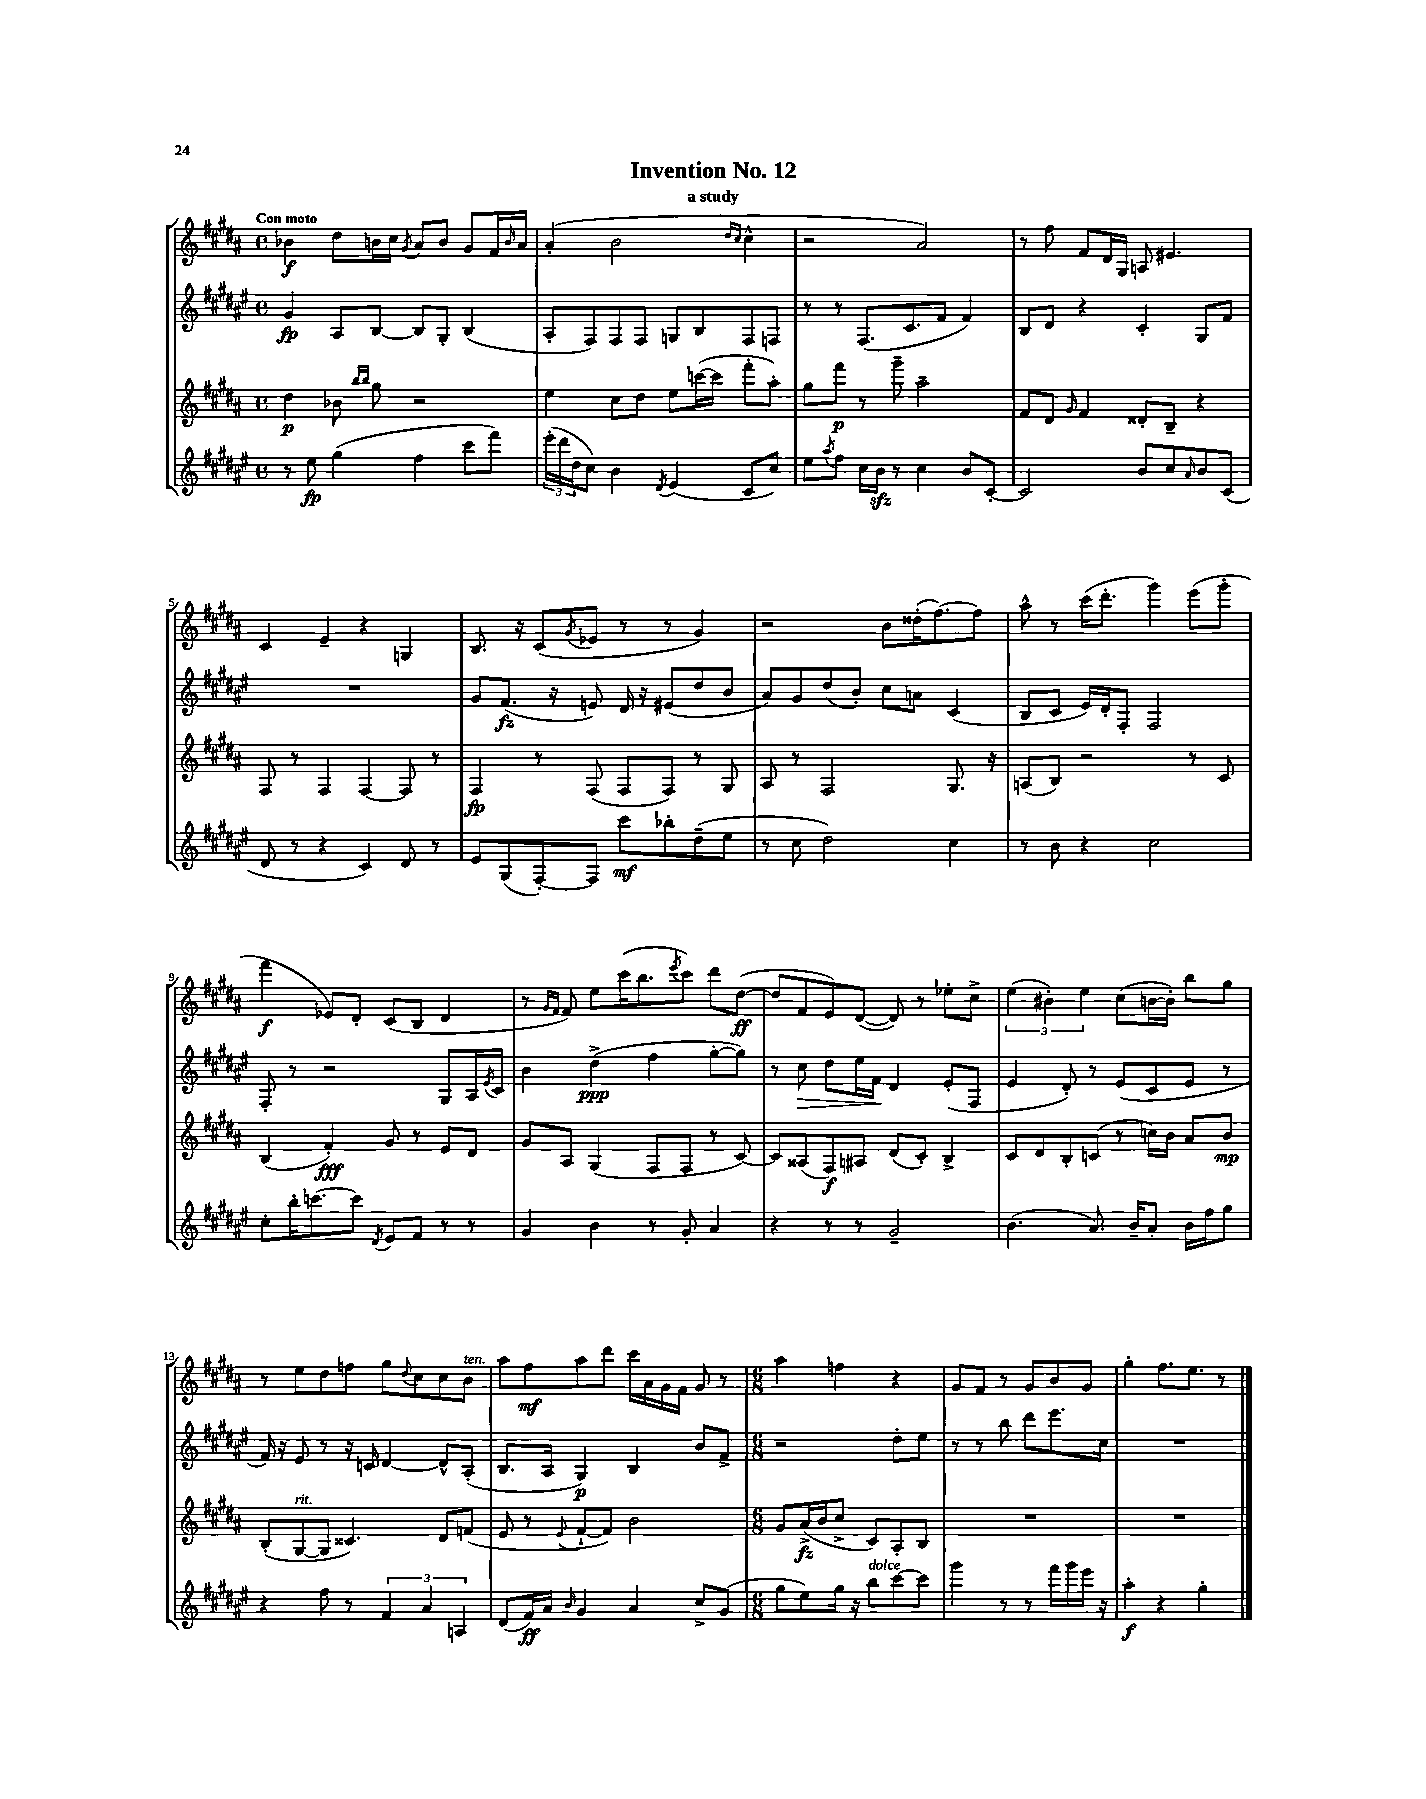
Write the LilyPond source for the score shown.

\header { title = "Invention No. 12" subtitle = "a study" }
<<
\new StaffGroup <<
\new Staff = "s0" {
    \clef treble \key b \major \defaultTimeSignature \time 4/4 \tempo "Con moto"
    bes'4\f dis''8 b'16 cis''16 \acciaccatura { gis'8 } ais'8 b'8 gis'8 fis'16 \grace { b'16 } ais'16 |
    ais'4-.( b'2 \grace { dis''16 cis''16 } cis''4-^ |
    r2 ais'2) |
    r8 fis''8 fis'8 dis'16 gis16 a8 eis'4. |
    cis'4 e'4-- r4 g4 |
    b8. r16 cis'8( \acciaccatura { gis'8 } ees'8 r8 r8 gis'4) |
    r2 b'8 disis''16-.( fis''8.~) fis''8 |
    ais''8-^ r8 cis'''16( dis'''8.-. gis'''4) e'''8( gis'''8-. |
    fis'''4\f ees'8) dis'8-. cis'8( b8 dis'4 |
    r8 \grace { gis'16 fis'16 } fis'8) e''8 cis'''16( b''8. \acciaccatura { e'''8 } cis'''8) dis'''8 dis''8~\ff( |
    dis''8 fis'8 e'8) dis'8~( dis'8) r8 ees''8-. cis''8-> |
    \tuplet 3/2 { e''4( bis'4-.) e''4 } cis''8( b'16~ b'16-.) b''8 gis''8 |
    r8 e''8 dis''8 f''8 gis''8 \appoggiatura { dis''8 } cis''8 cis''8 b'8^\markup { \italic "ten." } |
    ais''8 fis''8\mf ais''8 dis'''8 cis'''16 ais'16 gis'16 fis'16 gis'8 r8 |
    \numericTimeSignature \time 6/8 ais''4 f''4 r4 |
    gis'8 fis'8 r8 gis'8 b'8 gis'8 |
    gis''4-. fis''8. e''8. r8 \bar "|." |
}
\new Staff = "s1" {
    \clef treble \key fis \major \defaultTimeSignature \time 4/4
    gis'4\fp ais8 b8~ b8 gis8-. b4( |
    ais8-. fis8) fis8 fis8 g8 b8 fis8 f8 |
    r8 r8 fis8.( cis'8. fis'8 fis'4) |
    b8 dis'8 r4 cis'4-. gis8 fis'8 |
    R1 |
    gis'8 fis'8.\fz( r16 e'8) dis'16 r16 eis'8( dis''8 b'8 |
    ais'8) gis'8 dis''8( b'8-.) cis''8 a'8 cis'4( |
    b8 cis'8 eis'16) dis'16-. fis8-. fis2 |
    fis8-. r8 r2 gis8 ais16 \acciaccatura { eis'8 } cis'16 |
    b'4 dis''4->\ppp( fis''4 gis''8~-. gis''8) |
    r8 cis''8\> dis''8 eis''16 fis'16\! dis'4 eis'8-.( fis8 |
    eis'4 dis'8-.) r8 eis'8( cis'8 eis'8 r8 |
    fis'16) r16 eis'8 r8 r16 c'16 dis'4~ dis'8-^ ais8-.( |
    b8. ais16 gis4\p) b4 b'8 fis'8-> |
    \numericTimeSignature \time 6/8 r2 dis''8-. eis''8 |
    r8 r8 b''8 dis'''8 eis'''8. cis''16 |
    R2. \bar "|." |
}
\new Staff = "s2" {
    \clef treble \key b \major \defaultTimeSignature \time 4/4
    dis''4\p bes'8 \grace { b''16 b''16 } gis''8 r2 |
    e''4 cis''8 dis''8 e''8 c'''16~( c'''16 fis'''8-. ais''8-.) |
    gis''8 fis'''8\p r8 gis'''8-- ais''2-- |
    fis'8 dis'8 \grace { gis'16 } fis'4 disis'8-. b8-- r4 |
    fis8 r8 fis4 fis4~ fis8 r8 |
    fis4\fp r8 fis8( fis8 fis8) r8 gis8 |
    ais8 r8 fis2 gis8. r16 |
    a8( b8) r2 r8 cis'8 |
    b4( fis'4-.\fff) gis'8 r8 e'8 dis'8 |
    gis'8 ais8 gis4( fis8 fis8 r8 cis'8~) |
    cis'8 aisis8( fis8\f) ais8 dis'8( cis'8-.) b4-> |
    cis'8 dis'8 b8-. c'8( r8 c''16) b'16 ais'8 b'8\mp |
    b8-.( gis8~^\markup { \italic "rit." } gis8 cisis'4.) dis'8 f'8( |
    e'8 r8 \appoggiatura { e'8 } fis'8~-! fis'8) b'2 |
    \numericTimeSignature \time 6/8 gis'8 ais'16->\fz( b'16 cis''8-> cis'8) ais8-. b8 |
    R2. |
    R2. \bar "|." |
}
\new Staff = "s3" {
    \clef treble \key fis \major \defaultTimeSignature \time 4/4
    r8 eis''8\fp gis''4( fis''4 cis'''8 fis'''8) |
    \tuplet 3/2 { eis'''16-.( dis'''16 dis''16 } cis''8) b'4 \acciaccatura { dis'8 } eis'4( cis'8 cis''8) |
    eis''8 \acciaccatura { ais''8 } fis''8 cis''16 b'16\sfz r8 cis''4 b'8 cis'8~-. |
    cis'2 b'8 cis''8 \grace { ais'16 } b'8 cis'8( |
    dis'8 r8 r4 cis'4) dis'8 r8 |
    eis'8 gis8( fis8~-.) fis8 cis'''8\mf bes''8-. dis''8--( eis''8 |
    r8 cis''8 dis''2) cis''4 |
    r8 b'8 r4 cis''2 |
    cis''8-. b''16-. c'''8.~ c'''8 \acciaccatura { dis'8 } eis'8 fis'8 r8 r8 |
    gis'4 b'4 r8 gis'8-. ais'4 |
    r4 r8 r8 gis'2-- |
    b'4.( ais'8.) b'16-- ais'8-. b'16 fis''16 gis''8 |
    r4 fis''8 r8 \tuplet 3/2 { fis'4 ais'4 a4 } |
    dis'8( fis'16\ff) ais'16 \grace { b'16 } gis'4 ais'4 cis''8-> gis'8( |
    \numericTimeSignature \time 6/8 gis''8 eis''8) gis''16 r16 b''8^\markup { \italic "dolce" } cis'''8~ cis'''8 |
    gis'''4 r8 r8 fis'''16 gis'''16 eis'''16 r16 |
    ais''4-.\f r4 gis''4-. \bar "|." |
}
>>
>>
